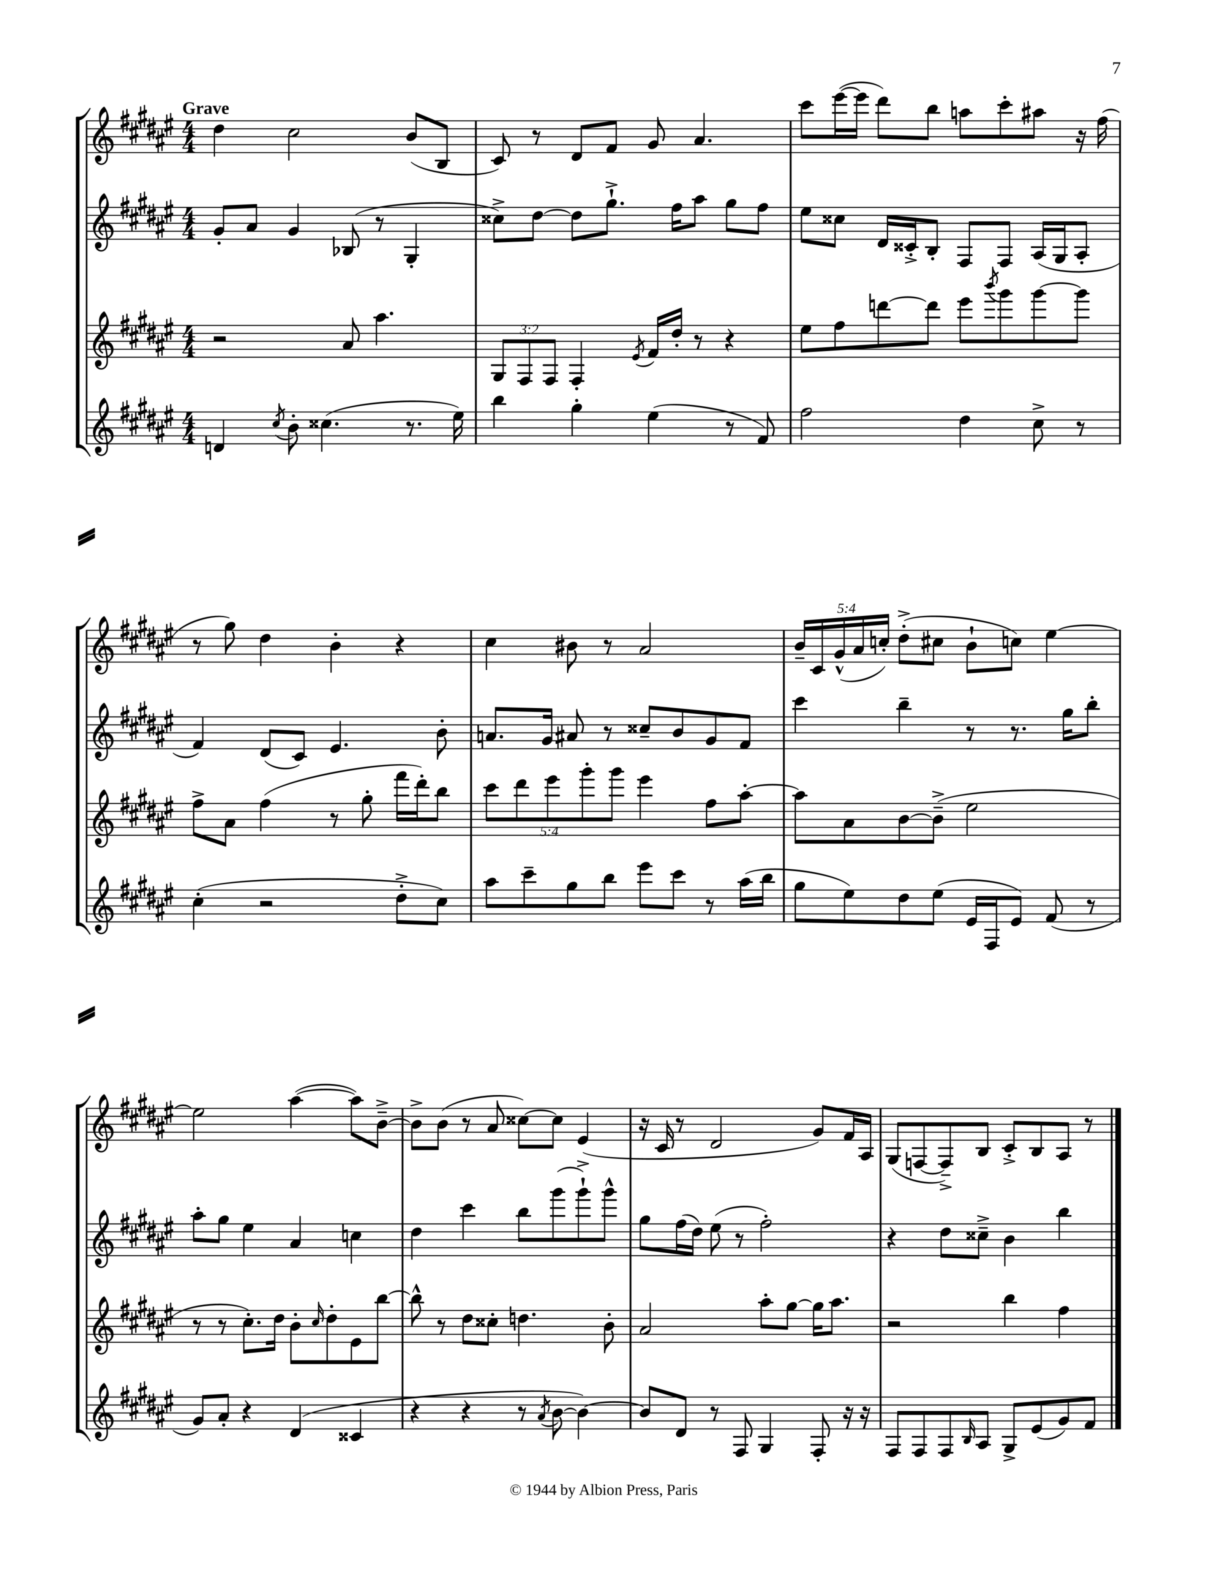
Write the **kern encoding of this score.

**kern	**kern	**kern	**kern
*part4	*part3	*part2	*part1
*staff4	*staff3	*staff2	*staff1
*clefG2	*clefG2	*clefG2	*clefG2
*k[f#c#g#d#a#e#]	*k[f#c#g#d#a#e#]	*k[f#c#g#d#a#e#]	*k[f#c#g#d#a#e#]
*M4/4	*M4/4	*M4/4	*M4/4
=1	=1	=1	=1
!	!	!	!LO:TX:a:B:t=Grave
4dn/	2r	8g#'/L	4dd#\
.	.	8a#/J	.
8qcc#/	.	.	.
8b'\	.	4g#/	2cc#\
(4.cc##X\	.	.	.
.	8a#/	(8B-X/	.
.	4.aa#\	8r	.
8.r	.	4G#'/	(8b/L
.	.	.	8B/J
16ee#\)	.	.	.
=2	=2	=2	=2
4bb\	12G#/L	8cc##X^\L)	8c#/)
.	12F#/	.	.
.	.	[8dd#\J	8r
.	12F#/J	.	.
4gg#'\	4F#'/	8dd#\L]	8d#/L
.	.	8.gg#`^\J	8f#/J
.	8qe#/	.	.
(4ee#\	16f#/LL	.	8g#/
.	16dd#'/JJ	16ff#\KL	.
.	8r	8aa#\J	4.a#/
8r	4r	8gg#\L	.
8f#/)	.	8ff#\J	.
=3	=3	=3	=3
2ff#\	8ee#\L	8ee#\L	8ccc#\L
.	8ff#\	8cc##X\J	([16eee#\L
.	.	.	16eee#\JJ]
.	[8dddn\	16d#/LL	8ddd#\L)
.	.	16c##X'^/J	.
.	8ddd\J]	8B'/J	8bb\J
4dd#\	8eee#\L	8F#/L	8aan\L
.	8qbbb/	.	.
.	8ggg#\	8F#/J	8ccc#'\
8cc#^\	[8ggg#\	(16A#/LL	8aa#X\J
.	.	16G#/J	.
8r	8ggg#\J]	8A#'/J	16r
.	.	.	(16ff#\
!!LO:LB:g=z
=4	=4	=4	=4
(4cc#'\	8ff#^\L	4f#/)	8r
.	8a#\J	.	8gg#\)
2r	(4ff#\	(8d#/L	4dd#\
.	.	8c#/J)	.
.	8r	4.e#/	4b'\
.	8gg#'\	.	.
8dd#'^\L	16fff#\LL	.	4r
.	16ddd#'\J)	.	.
8cc#\J)	8bb\J	8b'\	.
=5	=5	=5	=5
8aa#\L	10ccc#\L	8.an/L	4cc#\
.	10ddd#\	.	.
8ccc#~\	.	.	.
.	.	16g#/Jk	.
.	10eee#\	.	.
8gg#\	.	8a#X/	8b#X\
.	10ggg#'\	.	.
8bb\J	.	8r	8r
.	10ggg#\J	.	.
8eee#\L	4eee#\	8cc##X~/L	2a#/
8ccc#\J	.	8b/	.
8r	8ff#\L	8g#/	.
(16aa#\LL	[8aa#'\J	8f#/J	.
16bb\JJ	.	.	.
=6	=6	=6	=6
8gg#\L	8aa#\L]	4ccc#\	20b~/LL
.	.	.	20c#/
.	.	.	(20g#^^/
8ee#\)	8a#\	.	.
.	.	.	20a#/
.	.	.	20ccn'/JJ)
8dd#\	[8b\	4bb~\	(8dd#'^\L
(8ee#\J	(8b~^\J]	.	8cc#X\J
16e#/LL	2ee#\	8r	8b`\L
16F#/J	.	.	.
8e#/J)	.	8.r	8ccn\J)
(8f#/	.	.	[4ee#\
.	.	16gg#\KL	.
8r	.	8bb'\J	.
!!LO:LB:g=z
=7	=7	=7	=7
8g#/L)	8r	8aa#'\L	2ee#\]
8a#'/J	8r	8gg#\J	.
4r	8.cc#'\L)	4ee#\	.
.	16dd#\Jk	.	.
(4d#/	8b'\L	4a#/	([4aa#\
.	16qqcc#/	.	.
.	8dd#'\	.	.
4c##X/	8e#\	4ccn\	8aa#\L])
.	[8bb\J	.	[8b~^\J
=8	=8	=8	=8
4r	8bb^^\]	4dd#\	8b^\L]
.	8r	.	(8b\J
4r	8dd#\L	4ccc#\	8r
.	8cc##X'\J	.	8a#/
8r	4.ddn\	8bb\L	[8cc##X\L)
8qa#/	.	.	.
[8b\	.	(8ggg#\	8cc##\J]
4b\_)	.	8ggg#`^\)	(4e#/
.	8b'\	8ggg#^^\J	.
=9	=9	=9	=9
8b/L]	2a#/	8gg#\L	16r
.	.	.	16c#/
8d#/J	.	(16ff#\L	8r
.	.	16dd#\JJ)	.
8r	.	(8ee#\	2d#/
8F#/	.	8r	.
4G#/	8aa#'\L	2ff#'\)	.
.	[8gg#\J	.	.
8F#'/	16gg#\KL]	.	8g#/L)
.	8.aa#\J	.	.
16r	.	.	16f#/L
16r	.	.	16A#/JJ
=10	=10	=10	=10
8F#/L	2r	4r	(8G#/L
8F#/	.	.	[8Fn/
8F#/	.	8dd#\L	8F~^/])
16qqB/	.	.	.
8A#/J	.	8cc##X~^\J	8B/J
8G#^/L	4bb\	4b\	8c#'^/L
(8e#/	.	.	8B/
8g#/)	4ff#\	4bb\	8A#/J
8f#/J	.	.	8r
==	==	==	==
*-	*-	*-	*-
